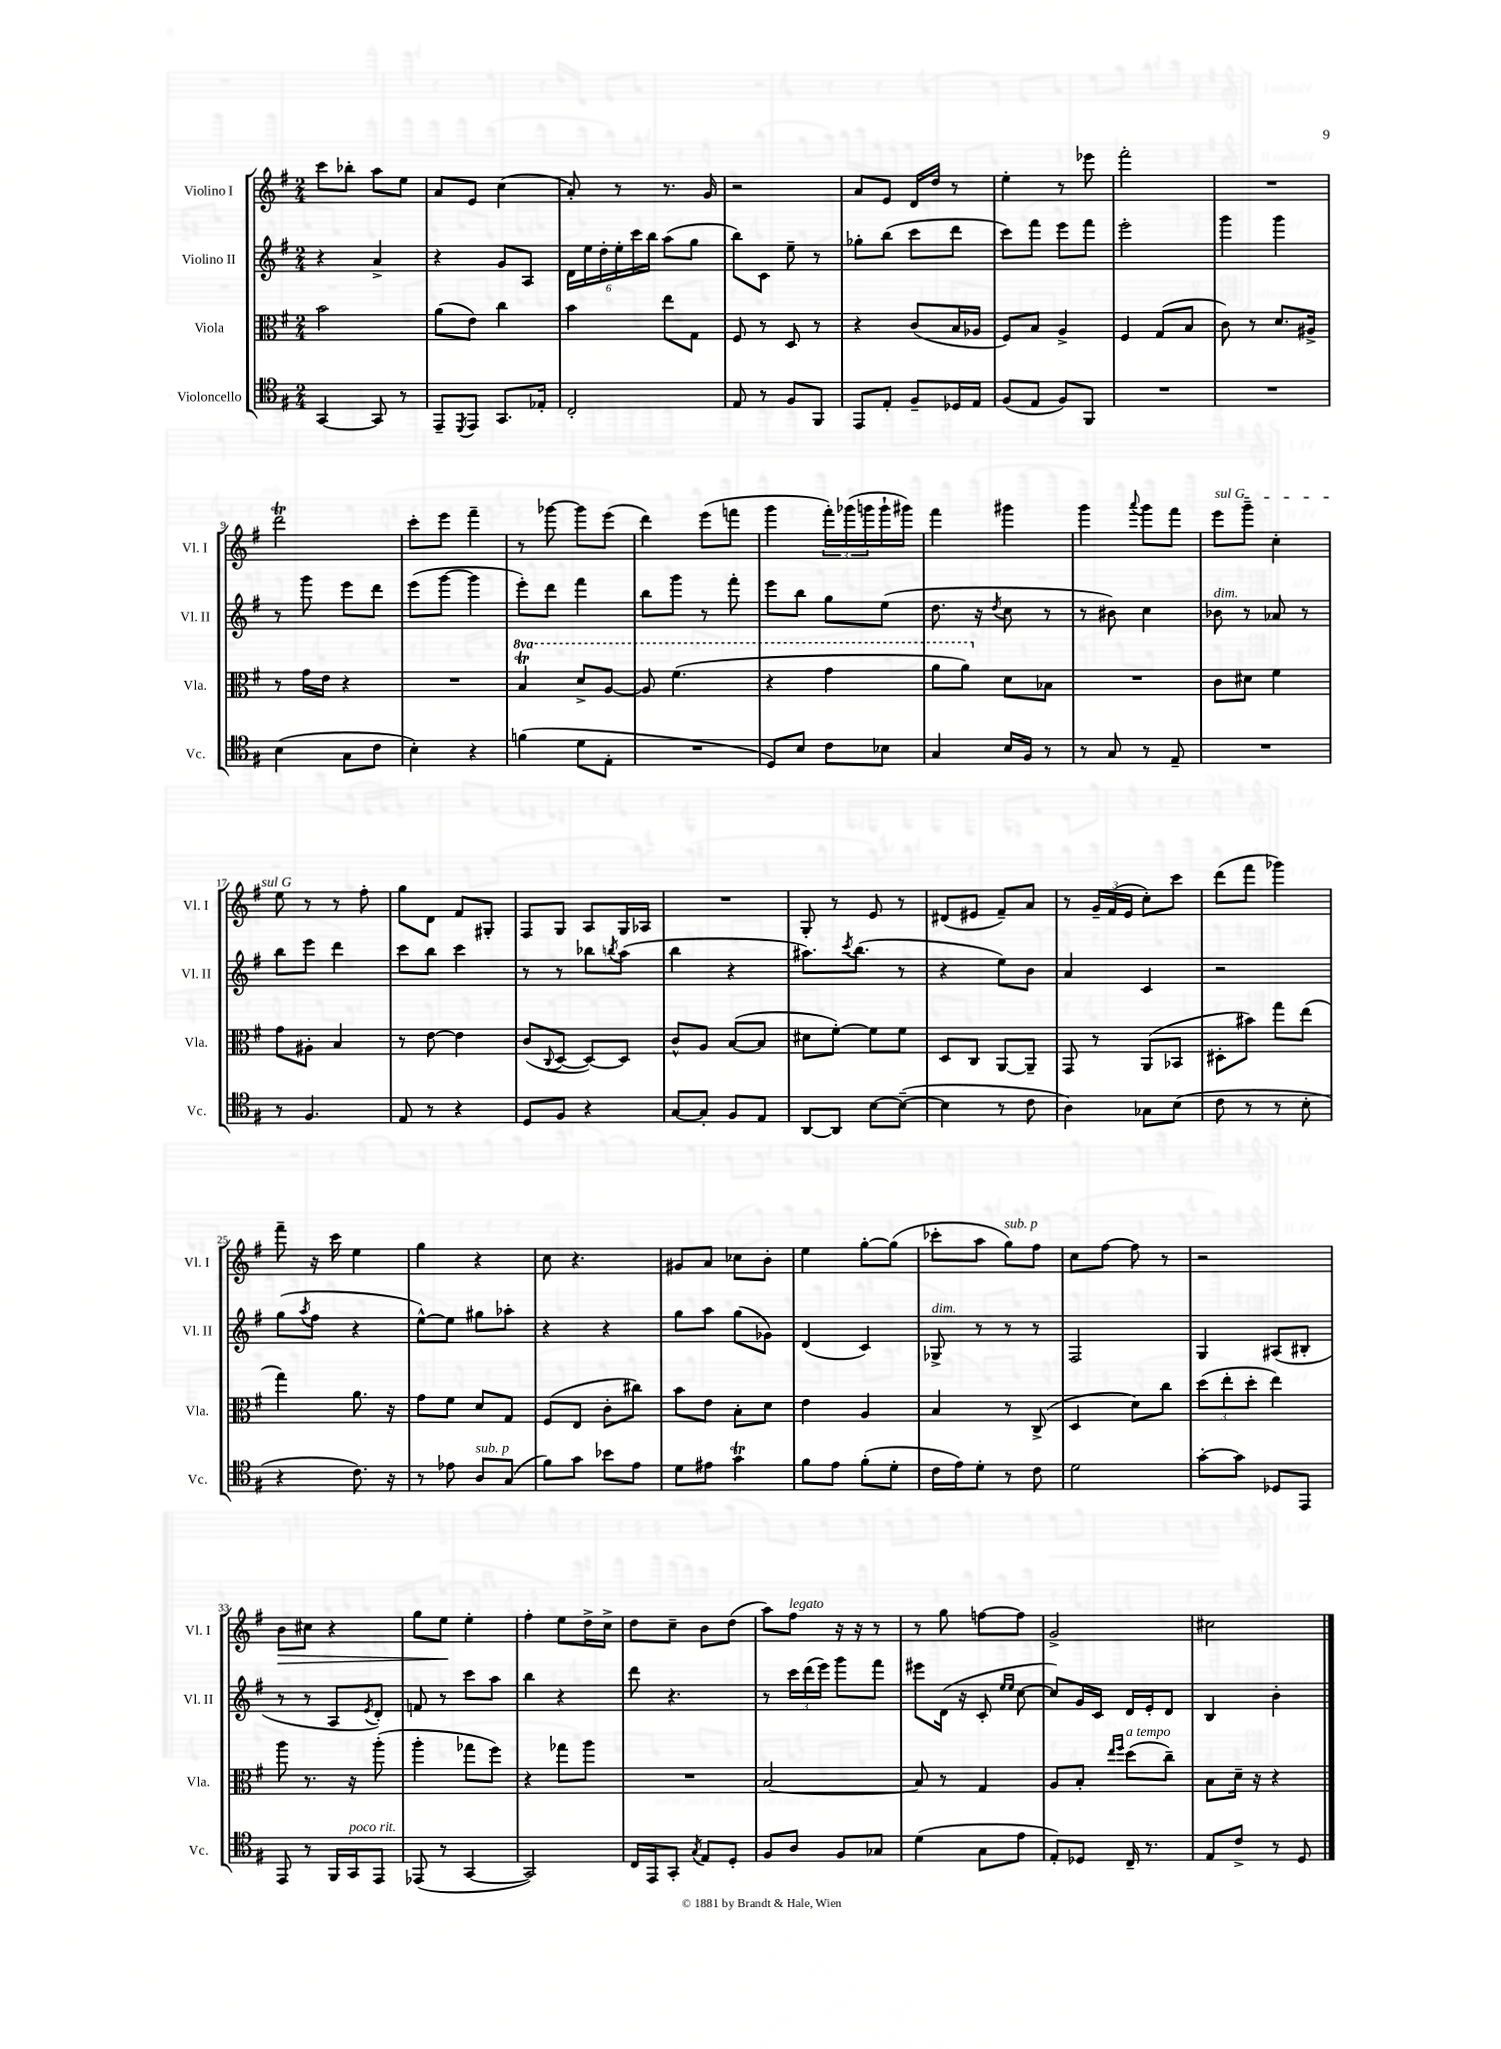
<<
\new StaffGroup <<
\new Staff = "s0" \with { instrumentName = "Violino I" shortInstrumentName = "Vl. I" } {
    \clef treble \key g \major \numericTimeSignature \time 2/4
    c'''8 bes''8-. a''8 e''8 |
    a'8 e'8 c''4( |
    a'8-.) r8 r8. g'16 |
    r2 |
    a'8 e'8 d'16 d''16 r8 |
    e''4-. r8 ees'''8 |
    fis'''2-. |
    R2 |
    d'''2\trill |
    c'''8-. e'''8 fis'''4-- |
    r8 ges'''8~ ges'''8 e'''8( |
    d'''4) e'''8( f'''8 |
    g'''4 \tuplet 3/2 { fis'''16-.) ges'''16( g'''16 } g'''16-! gis'''16) |
    fis'''4 gis'''4 |
    g'''4 \appoggiatura { a'''8 } g'''8 fis'''8 |
    \once \override TextSpanner.bound-details.left.text = \markup { \italic "sul G" } e'''8\startTextSpan g'''8-- c''4-. |
    e''8\stopTextSpan r8 r8 fis''8-. |
    g''8 d'8 fis'8 gis8-. |
    fis8 g8 a8 g16 aes16 |
    R2 |
    g8-. r8 e'8 r8 |
    dis'8( eis'8 fis'8--) a'8 |
    r8 \tuplet 3/2 { g'16-- fis'16( e'16 } c''8-.) c'''8 |
    d'''8( fis'''8 ges'''4) |
    fis'''8-- r16 c'''16 e''4 |
    g''4 r4 |
    c''8 r4. |
    gis'8 a'8 ces''8 b'8-. |
    e''4 g''8~-. g''8( |
    ces'''8-. a''8 g''8^\markup { \italic "sub. p" }) fis''8 |
    c''8 fis''8~ fis''8 r8 |
    r2 |
    b'8\> cis''8 r4 |
    g''8 e''8\! e''4-. |
    fis''4-. e''8 d''16-> c''16-> |
    d''8 c''8-- b'8 d''8( |
    a''8) fis''8^\markup { \italic "legato" } r16 r16 r8 |
    r8 g''8 f''8~ f''8 |
    g'2-> |
    cis''2 \bar "|." |
}
\new Staff = "s1" \with { instrumentName = "Violino II" shortInstrumentName = "Vl. II" } {
    \clef treble \key g \major \numericTimeSignature \time 2/4
    r4 a'4-> |
    r4 g'8 a8 |
    \tuplet 6/4 { d'16 e''16 d''16-. e''16-. c'''16 b''16 } a''8( g''8 |
    b''8) c'8 e''8-- r8 |
    ges''8-. b''8( c'''8 d'''8 |
    c'''8) fis'''8 e'''8 fis'''8 |
    e'''2-. |
    g'''4 g'''4 |
    r8 g'''8 e'''8 d'''8 |
    e'''8( g'''8~ g'''4 |
    e'''8-.) d'''8 fis'''4 |
    b''8 g'''8 r8 fis'''8-. |
    e'''8 b''8 g''8 e''8( |
    d''8. r16 \acciaccatura { d''8 } c''8 r8 |
    r8 bis'8) c''4 |
    bes'8^\markup { \italic "dim." } r8 aes'8 r8 |
    b''8 e'''8 d'''4 |
    c'''8 b''8 c'''4 |
    r8 r8 bes''8 \acciaccatura { b''8 } a''8( |
    b''4 r4 |
    ais''8.) \acciaccatura { c'''8 } b''8.( r8 |
    r4 e''8) b'8 |
    a'4 c'4 |
    r2 |
    g''8( \acciaccatura { a''8 } fis''8 r4 |
    e''8~-^) e''8 gis''8 aes''8-. |
    r4 r4 |
    g''8 a''8 g''8( ges'8) |
    d'4( c'4) |
    ges8->^\markup { \italic "dim." } r8 r8 r8 |
    fis2 |
    g4 ais8( bis8-. |
    r8 r8 a8 \acciaccatura { e'8 } d'8-.) |
    f'8 r8 c'''8 a''8 |
    b''4 r4 |
    d'''8 r4. |
    r8 \tuplet 3/2 { c'''16 d'''16( e'''16) } g'''8 fis'''8 |
    eis'''8 d'16( r16 c'8-. \grace { e''16 e''16 } c''8~ |
    c''8) g'16 c'16 d'16 e'16-. d'8 |
    b4 b'4-. \bar "|." |
}
\new Staff = "s2" \with { instrumentName = "Viola" shortInstrumentName = "Vla." } {
    \clef alto \key g \major \numericTimeSignature \time 2/4 \set Staff.ottavationMarkups = #ottavation-simple-ordinals
    b'2 |
    a'8( e'8) c''4 |
    b'4 e''8 g8 |
    fis8 r8 d8 r8 |
    r4 c'8( b16 aes16 |
    fis8) b8 a4-> |
    fis4 g8( b8 |
    c'8) r8 d'8. ais16-> |
    r8 g'16 e'16 r4 |
    R2 |
    \ottava #1 b'4\trill d''8-> a'8~ |
    a'8 fis''4.( |
    r4 g''4 |
    a''8 a''8) \ottava #0 d'8 bes8 |
    R2 |
    c'8 dis'8 fis'4 |
    g'8 ais8-. b4 |
    r8 e'8~ e'4 |
    c'8( \appoggiatura { c8 } d8~ d8~) d8 |
    c'8-^ a8 b8~( b8 |
    dis'8 fis'8~-.) fis'8 fis'8 |
    d8 c8 a,8~ a,8-- |
    g,8 r8 a,8( bes,8 |
    dis8-. bis'8) g''8 e''8( |
    g''4) a'8. r16 |
    g'8 fis'8 d'8 g8 |
    fis8( e8 c'8-. cis''8) |
    b'8 e'8 b8-. d'8 |
    e'4 a4 |
    b4 r8 c8->( |
    d4 d'8) c''8 |
    \tuplet 3/2 { d''8( e''8-. d''8-. } e''4) |
    a''8 r8. r16 a''8-.( |
    a''4-. ges''8 fis''8) |
    r4 ges''8 a''8 |
    R2 |
    b2~ |
    b8 r8 g4 |
    a8 b8-. \grace { e''16 fis''16 } d''8^\markup { \italic "a tempo" }( c''8--) |
    b8 d'16-- r16 r4 \bar "|." |
}
\new Staff = "s3" \with { instrumentName = "Violoncello" shortInstrumentName = "Vc." } {
    \clef tenor \key g \major \numericTimeSignature \time 2/4
    g,4~ g,8 r8 |
    e,8-- \acciaccatura { d,8 } e,8 g,8. ees16-. |
    c2-. |
    e8 r8 fis8 fis,8 |
    e,8 e8-. fis8-- des16 e16 |
    fis8( e8 fis8) fis,8 |
    R2 |
    R2 |
    b4( g8 c'8 |
    b4-.) r4 |
    f'4( d'8 e8-. |
    R2 |
    d8) b8 c'8 bes8 |
    g4 b16 fis16 r8 |
    r8 g8 r8 e8-- |
    R2 |
    r8 fis4. |
    e8 r8 r4 |
    d8 fis8 r4 |
    g8~ g8-. fis8 e8 |
    a,8~ a,8 b8~ b8~--( |
    b4 r8 c'8 |
    a4) ges8 b8( |
    c'8 r8 r8 b8-. |
    r4 c'8.) r16 |
    r8 ees'8 a8^\markup { \italic "sub. p" } g8( |
    fis'8) g'8 bes'8 e'8 |
    d'8 eis'8 g'4\trill |
    fis'8 e'8 fis'8-.( d'8-. |
    c'16 e'16) d'8-. r8 c'8 |
    d'2 |
    g'8~-. g'8 des8 e,8 |
    e,8 r8 fis,16 g,16^\markup { \italic "poco rit." } e,8 |
    ees,8( r8 g,4~ |
    g,2) |
    c16 e,16 g,8-. \acciaccatura { g8 } e8 d8-. |
    fis8 a8 fis8 ges8 |
    d'4( g8 e'8 |
    e8-.) des8 c16-- r8. |
    e8 c'8-> r8 d8 \bar "|." |
}
>>
>>
